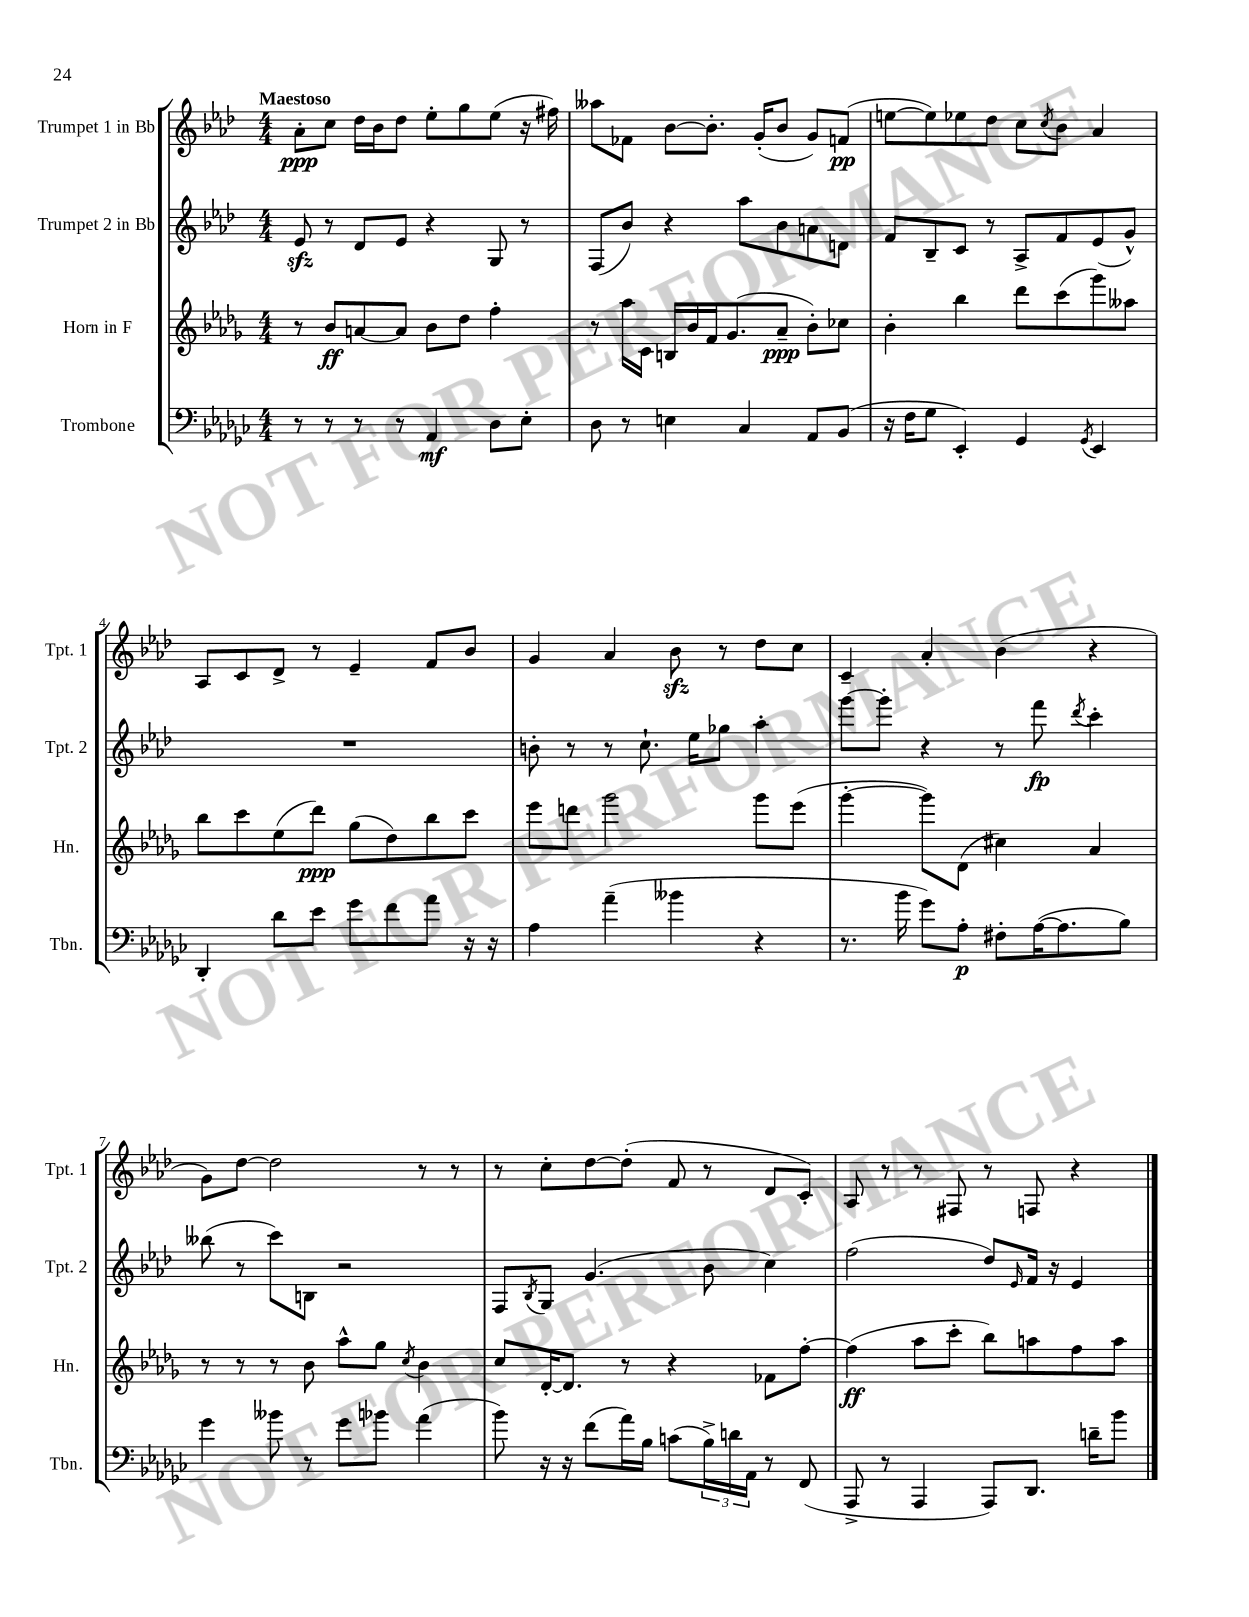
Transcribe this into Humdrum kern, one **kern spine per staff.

**kern	**kern	**kern	**kern
*staff4	*staff3	*staff2	*staff1
*clefF4	*clefG2	*clefG2	*clefG2
*k[b-e-a-d-g-c-]	*k[b-e-a-d-g-]	*k[b-e-a-d-]	*k[b-e-a-d-]
*M4/4	*M4/4	*M4/4	*M4/4
8r	8r	8e-	8a-'
8r	8b-	8r	8cc
8r	[8a	8d-	16dd-
.	.	.	16b-
8r	8a]	8e-	8dd-
4AA-	8b-	4r	8ee-'
.	8dd-	.	8gg
8D-	4ff'	8G	(8ee-
8E-'	.	8r	16r
.	.	.	16ff#)
=	=	=	=
8D-	8r	(8F	8aa--
8r	16aa-	8b-)	8f-
.	16c	.	.
4E	16B	4r	[8b-
.	16b-	.	.
.	16f	.	8.b-']
.	(8.g-	.	.
4C-	.	8aa-	.
.	.	.	(16g'
.	8a-~	8b-	8b-
8AA-	8b-')	8a	8g)
(8BB-	8cc-	8d	(8f
=	=	=	=
16r	4b-'	8f	[8ee
16F	.	.	.
8G-	.	8B-~	8ee])
4EE-')	4bb-	8c	8ee-
.	.	8r	8dd-
4GG-	8ddd-	8A-^	8cc
.	.	.	8qcc
.	(8ccc	8f	8b-
8qGG-	.	.	.
4EE-	8ggg-)	(8e-	4a-
.	8aa--	8g^^)	.
=	=	=	=
4DD-'	8bb-	1r	8A-
.	8ccc	.	8c
8d-	(8ee-	.	8d-^
8e-	8ddd-)	.	8r
8g-	(8gg-	.	4e-~
8f	8dd-)	.	.
8a-	8bb-	.	8f
16r	8ccc	.	8b-
16r	.	.	.
=	=	=	=
4A-	8eee-	8b'	4g
.	8ddd	8r	.
(4a-~	2ggg-	8r	4a-
.	.	8.cc`	.
4b--	.	.	8b-
.	.	16ee-	.
.	.	8gg-	8r
4r	8ggg-	4aa-'	8dd-
.	(8eee-	.	8cc
=	=	=	=
8.r	[4ggg-'	[8ggg	4c~
.	.	8ggg']	.
16b-	.	.	.
8g-)	8ggg-])	4r	4a-'
8A-'	(8d-	.	.
8F#'	4cc#)	8r	(4b-
([16A-	.	8fff	.
8.A-]	.	.	.
.	.	8qddd-	.
.	4a-	4ccc'	4r
8B-)	.	.	.
=	=	=	=
4g-	8r	(8bb--	8g)
.	8r	8r	[8dd-
8b--	8r	8ccc)	2dd-]
8r	8b-	8B	.
8g-	8aa-^^	2r	.
8b-	8gg-	.	.
.	8qcc	.	.
(4a-	4b-	.	8r
.	.	.	8r
=	=	=	=
8b-)	8cc	8F	8r
.	.	8qB-	.
16r	[16d-'	8G	8cc'
16r	8.d-]	.	.
(8f	.	(4.g	[8dd-
16a-)	8r	.	(8dd-']
16B-	.	.	.
(8c	4r	.	8f
24B-^)	.	8b-	8r
24d	.	.	.
24AA-	.	.	.
8r	8f-	4cc)	8d-
(8FF	[8ff'	.	8c')
=	=	=	=
8AAA-^	(4ff]	(2ff	8A-
8r	.	.	8r
4AAA-	8aa-	.	8r
.	8ccc'	.	8F#
8AAA-)	8bb-)	8dd-)	8r
.	.	16qqe-	.
8.DD-	8aa	16f	8F
.	.	16r	.
.	8ff	4e-	4r
16d~	.	.	.
8b-	8aa	.	.
==	==	==	==
*-	*-	*-	*-
